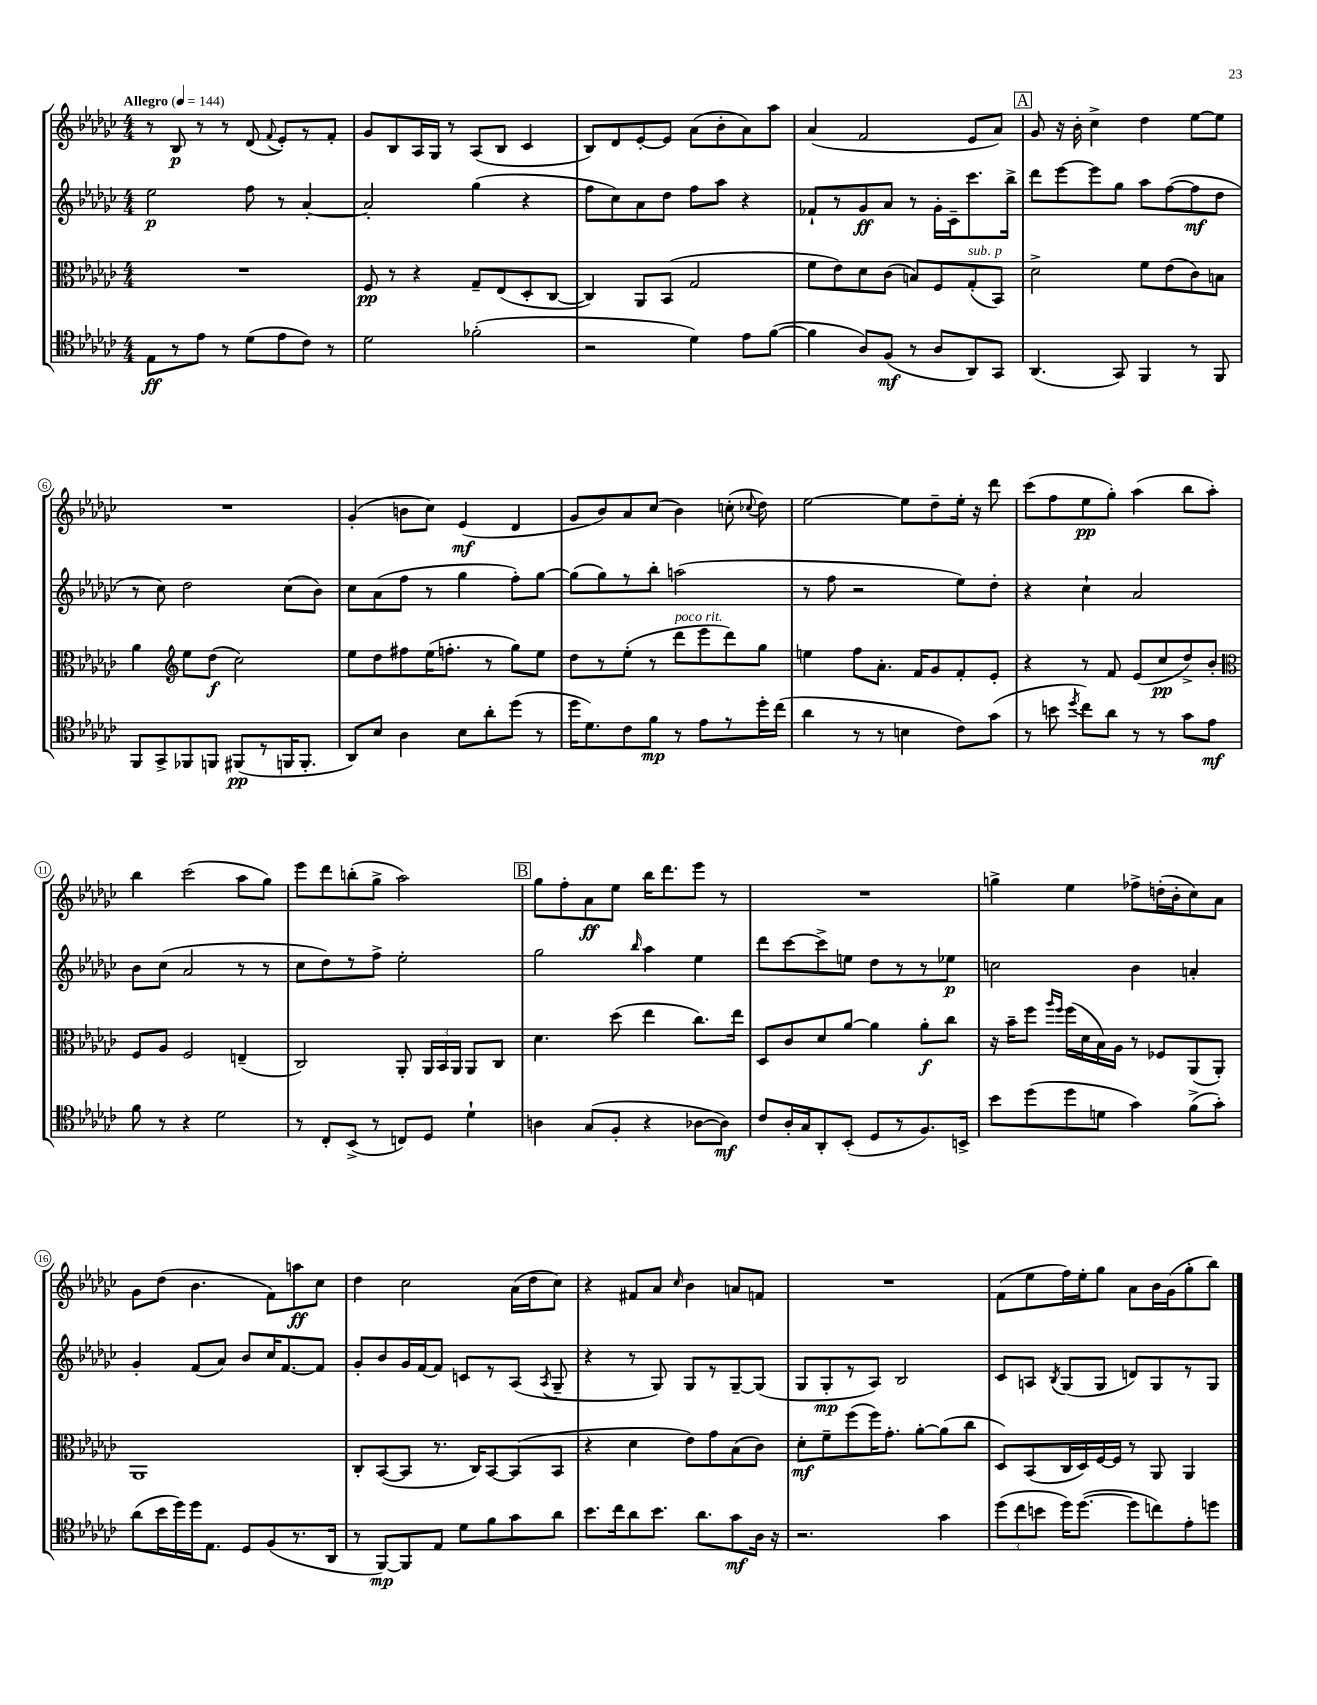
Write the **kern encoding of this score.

**kern	**kern	**kern	**kern
*staff4	*staff3	*staff2	*staff1
*clefC4	*clefC3	*clefG2	*clefG2
*k[b-e-a-d-g-c-]	*k[b-e-a-d-g-c-]	*k[b-e-a-d-g-c-]	*k[b-e-a-d-g-c-]
*M4/4	*M4/4	*M4/4	*M4/4
*MM144	*MM144	*MM144	*MM144
8E-	1r	2ee-	8r
8r	.	.	8B-
8e-	.	.	8r
8r	.	.	8r
(8d-	.	8ff	(8d-
.	.	.	8qqf
8e-	.	8r	8e-')
8c-)	.	[4a-'	8r
8r	.	.	8f'
=	=	=	=
2d-	8F	2a-']	8g-
.	8r	.	8B-
.	4r	.	16A-
.	.	.	16G-
.	.	.	8r
(2f-'	8G-~	(4gg-	(8A-
.	(8E-	.	8B-
.	8D-'	4r	4c-
.	[8C-	.	.
=	=	=	=
2r	4C-])	8ff	8B-)
.	.	8cc-)	8d-
.	8AA-	8a-	[8e-'
.	(8BB-	8dd-	8e-]
4d-)	2G-	8ff	(8a-
.	.	8aa-	8b-'
8e-	.	4r	8a-)
([8f	.	.	8aa-
=	=	=	=
4f]	8f	8f-`	(4a-
.	8e-)	8r	.
8A-)	8d-	8g-	2f
(8F	(8c-	8a-	.
8r	8B)	8r	.
8A-	8F	16g-'	.
.	.	16c-~	.
8AA-)	(8G-'	8.ccc-	8e-
8GG-	8BB-)	.	8a-)
.	.	16bb-^	.
=	=	=	=
(4.AA-	2d-^	8ddd-	8g-
.	.	[8eee-	16r
.	.	.	16b-'
.	.	8eee-]	4cc-^
8GG-)	.	8gg-	.
4FF	8f	8aa-	4dd-
.	(8e-	([8ff	.
8r	8c-)	8ff]	[8ee-
8FF	8B	8dd-	8ee-]
=	=	=	=
8FF	4a-	8r	1r
8GG-^	.	8cc-)	.
*	*clefG2	*	*
8FF-	8ee-	2dd-	.
8FF	(8dd-	.	.
(8FF#	2cc-)	.	.
8r	.	.	.
16FF	.	(8cc-	.
8.FF'	.	.	.
.	.	8b-)	.
=	=	=	=
8AA-)	8ee-	8cc-	(4g-'
8B-	8dd-	(8a-	.
4A-	8ff#	8ff	8b
.	(16ee-	8r	8cc-)
.	8.ff'	.	.
8B-	.	4gg-	(4e-
8a-'	8r	.	.
(8dd-	8gg-)	8ff')	4d-
8r	8ee-	[8gg-	.
=	=	=	=
16dd-	8dd-	(8gg-]	8g-
8.d-)	.	.	.
.	8r	8gg-)	8b-)
8c-	(8ee-'	8r	8a-
8f	8r	8bb-'	(8cc-
8r	8ddd-	(2aa	4b-)
8e-	8eee-	.	.
8r	8ddd-)	.	(8cc'
.	.	.	8qqcc-
16dd-'	8gg-	.	8dd-)
(16cc-	.	.	.
=	=	=	=
4a-	4ee	8r	[2ee-
.	.	8ff	.
8r	8ff	2r	.
8r	8.a-'	.	.
4B	.	.	8ee-]
.	16f	.	.
.	8g-	.	8dd-~
8c-)	8f'	8ee-)	16ee-'
.	.	.	16r
(8g-	8e-'	8dd-'	8ddd-
=	=	=	=
8r	4r	4r	(8ccc-
8b	.	.	8ff
8qdd-	.	.	.
8cc-)	8r	4cc-`	8ee-
8a-	8f	.	8gg-')
8r	(8e-	2a-	(4aa-
8r	8cc-	.	.
8g-	8dd-^)	.	8bb-
8e-	8b-'	.	8aa-')
=	=	=	=
*	*clefC3	*	*
8f	8F	8b-	4bb-
8r	8A-	(8cc-	.
4r	2F	2a-	(2ccc-
2d-	.	.	.
.	(4E~	8r	8aa-
.	.	8r	8gg-)
=	=	=	=
8r	2C-)	8cc-	8eee-
8C-'	.	8dd-)	8ddd-
(8BB-^	.	8r	(8bb'
8r	.	8ff^	8gg-^
8C)	8AA-'	2ee-'	2aa-)
8D-	24AA-	.	.
.	24BB-	.	.
.	24AA-	.	.
4d-`	8AA-	.	.
.	8C-	.	.
=	=	=	=
4A	4.d-	2gg-	8gg-
.	.	.	8ff'
(8G-	.	.	8a-
8F'	(8dd-	.	8ee-
.	.	16qqbb-	.
4r	4ee-	4aa-	16bb-
.	.	.	8.ddd-
[8A-	8.cc-)	4ee-	8eee-
8A-])	.	.	8r
.	16ee-	.	.
=	=	=	=
8c-	8D-	8ddd-	1r
16A-'	8c-	[8ccc-	.
16G-	.	.	.
8AA-'	8d-	8ccc-^]	.
(8BB-'	[8a-	8ee	.
8D-	4a-]	8dd-	.
8r	.	8r	.
8.F)	8a-'	8r	.
.	8cc-	8ee-	.
16BB^	.	.	.
=	=	=	=
8b-	16r	2cc	4gg^
.	16b-~	.	.
(8dd-	8ff	.	.
.	16qqaa-	.	.
.	16qqff	.	.
8dd-	(16ff	.	4ee-
.	16d-	.	.
8d	16B-)	.	.
.	16A-	.	.
4g-)	8r	4b-	8ff-^
.	8F-	.	(16dd'
.	.	.	16b-'
(8f^	(8AA-	4a'	8cc-)
8g-')	8AA-')	.	8a-
=	=	=	=
(8a-	1AA-	4g-'	8g-
16b-	.	.	(8dd-
16dd-)	.	.	.
16dd-	.	(8f	4.b-
8.E-	.	.	.
.	.	8a-)	.
8D-	.	8b-	.
(8F	.	16cc-	8f)
.	.	[8.f	.
8.r	.	.	8aa
.	.	8f]	8cc-
16AA-	.	.	.
=	=	=	=
8r	8C-'	8g-'	4dd-
[8FF)	([8BB-	8b-	.
8FF]	8BB-]	16g-	2cc-
.	.	[16f	.
8E-	8.r	8f]	.
8d-	.	8c	.
.	16C-)	.	.
8f	[8BB-	8r	.
8g-	(8BB-]	(8A-	(16a-
.	.	.	16dd-
.	.	8qA-	.
8a-	8BB-	8G-~	8cc-)
=	=	=	=
8.b-	4r	4r	4r
16cc-	.	.	.
8a-	4d-	8r	8f#
8.b-	.	8G-)	8a-
.	.	.	16qqcc-
.	8e-)	8G-	4b-
8.a-	.	.	.
.	8g-	8r	.
8g-	(8B-	[8G-~	8a
16A-	8c-)	(8G-]	8f
16r	.	.	.
=	=	=	=
2.r	8d-'	8G-	1r
.	8f~	8G-'	.
.	(8ff	8r	.
.	16ff)	8A-)	.
.	8.g-'	.	.
.	.	2B-	.
.	[8a-'	.	.
4g-	(8a-]	.	.
.	8cc-	.	.
=	=	=	=
(12dd-	8D-)	8c-	(8f
12cc-	.	.	.
.	(8BB-	8A	8ee-
12b	.	.	.
.	.	8qB-	.
16dd-)	16C-	(8G-	16ff)
([8.dd-	16D-)	.	16ee-'
.	[16F	8G-	8gg-
.	16F]	.	.
8dd-]	8r	8d)	8a-
8cc)	8AA-	8G-	16b-
.	.	.	(16g-
8e-'	4AA-	8r	8gg-'
8dd	.	8G-	8bb-)
==	==	==	==
*-	*-	*-	*-
